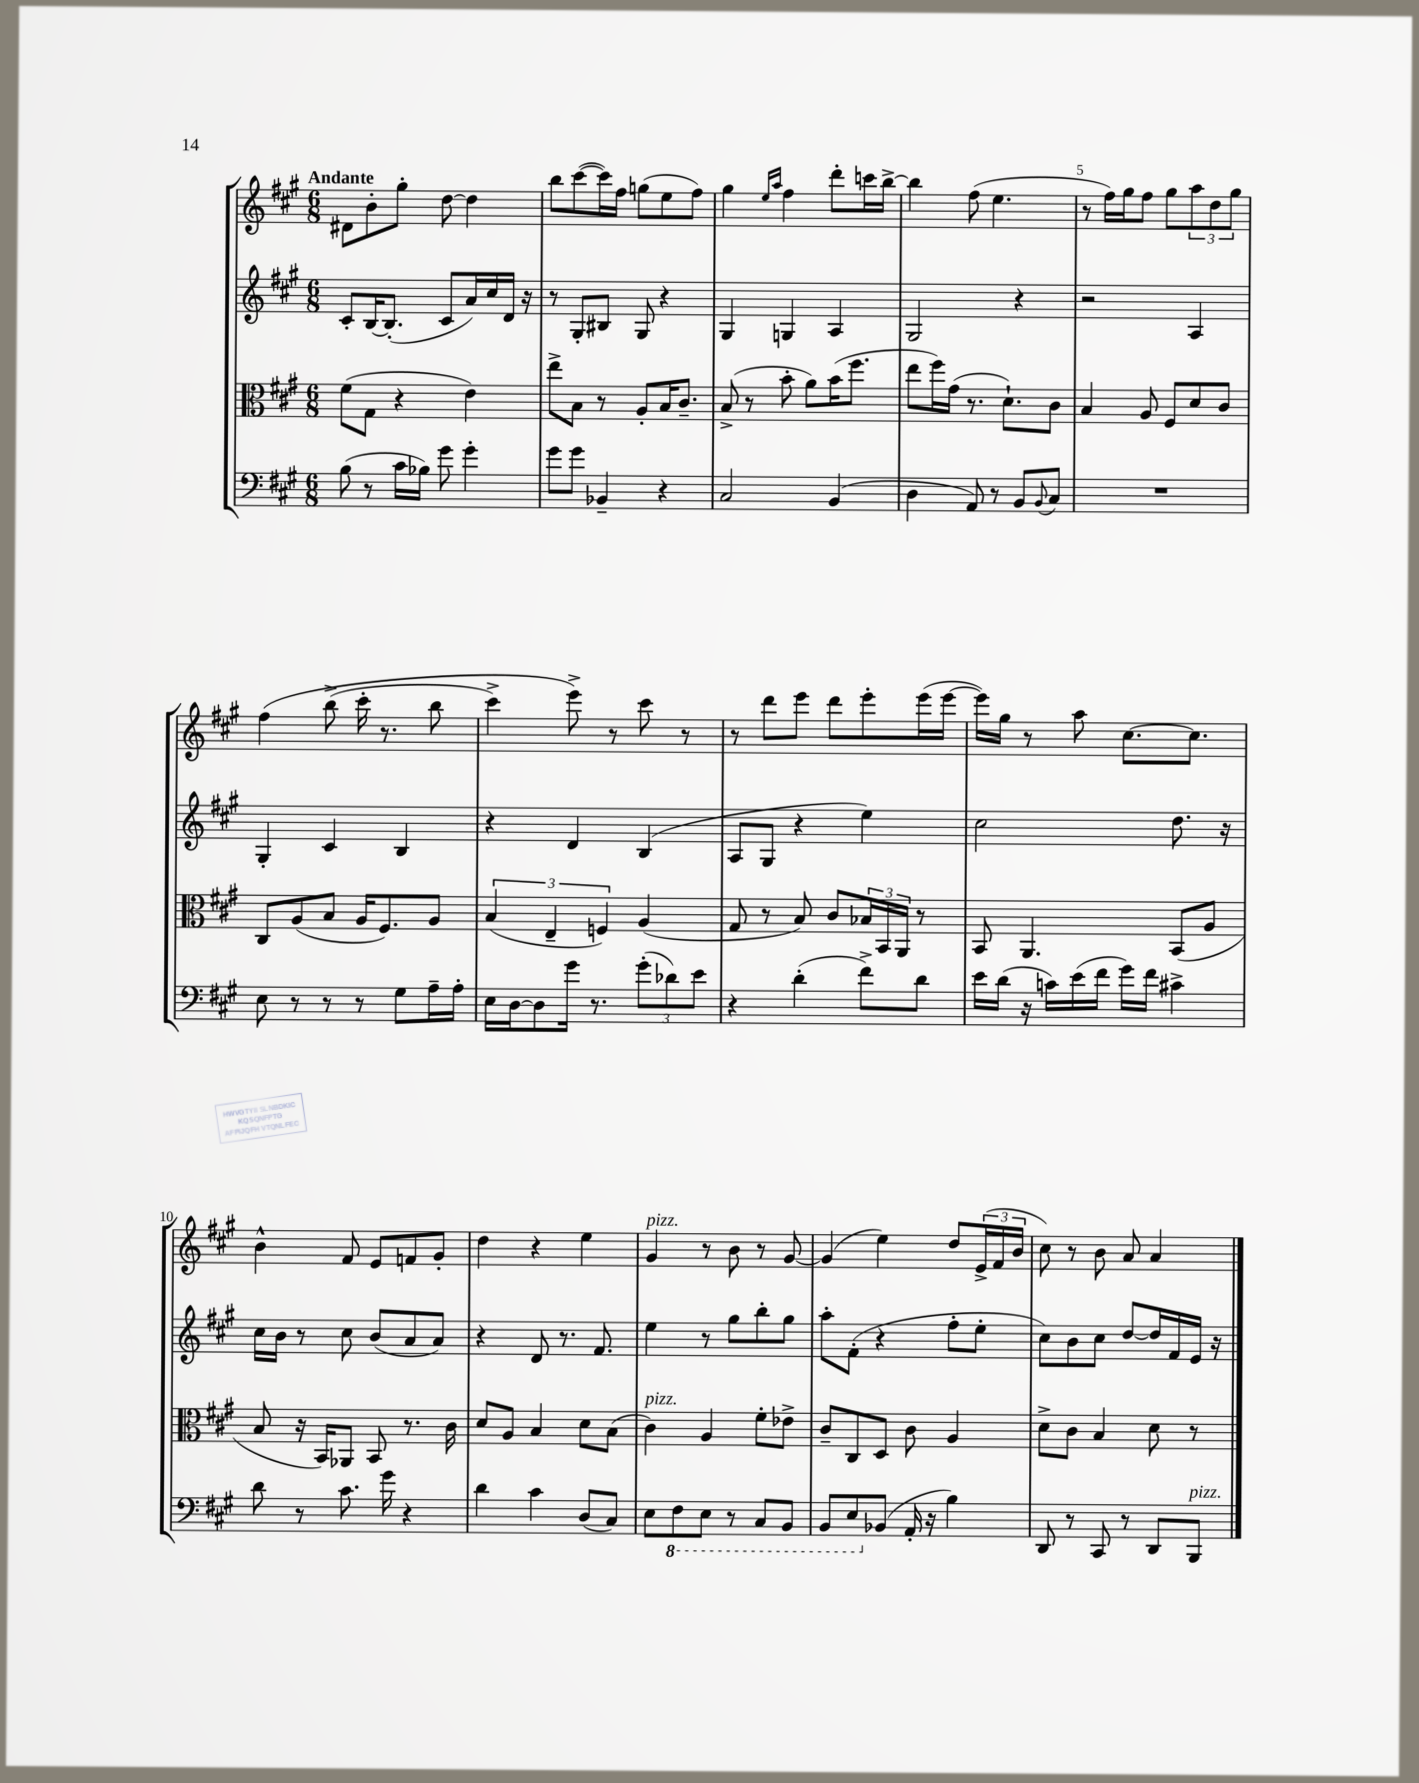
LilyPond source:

<<
\new StaffGroup <<
\new Staff = "s0" {
    \clef treble \key a \major \numericTimeSignature \time 6/8 \tempo "Andante"
    dis'8 b'8-. gis''8-. d''8~ d''4 |
    b''8 cis'''8~( cis'''16) fis''16 g''8( e''8 fis''8) |
    gis''4 \grace { e''16 a''16 } fis''4 d'''8-. c'''16 b''16~-> |
    b''4 fis''8( e''4. |
    r8 fis''16) gis''16 fis''8 gis''8 \tuplet 3/2 { a''8 d''8 gis''8 } |
    fis''4\( b''8->( cis'''16-. r8. b''8 |
    cis'''4->) e'''8->\) r8 cis'''8 r8 |
    r8 d'''8 e'''8 d'''8 e'''8-. e'''16( e'''16~ |
    e'''16) gis''16 r8 a''8 cis''8.~ cis''8. |
    b'4-^ fis'8 e'8 f'8 gis'8-. |
    d''4 r4 e''4 |
    gis'4^\markup { \italic "pizz." } r8 b'8 r8 gis'8~ |
    gis'4( e''4) d''8 \tuplet 3/2 { e'16->( fis'16 b'16 } |
    cis''8) r8 b'8 a'8 a'4 \bar "|." |
}
\new Staff = "s1" {
    \clef treble \key a \major \numericTimeSignature \time 6/8
    cis'8-. b16~ b8.-.( cis'8 a'16) cis''16 d'16 r16 |
    r8 gis8-. bis8 gis8 r4 |
    gis4 g4 a4 |
    gis2 r4 |
    r2 a4 |
    gis4-. cis'4 b4 |
    r4 d'4 b4( |
    a8 gis8 r4 e''4) |
    cis''2 d''8. r16 |
    cis''16 b'16 r8 cis''8 b'8( a'8 a'8) |
    r4 d'8 r8. fis'8. |
    e''4 r8 gis''8 b''8-. gis''8 |
    a''8-. fis'8-.( r4 fis''8-. e''8-. |
    cis''8) b'8 cis''8 d''8~ d''16 fis'16 e'16 r16 \bar "|." |
}
\new Staff = "s2" {
    \clef alto \key a \major \numericTimeSignature \time 6/8
    fis'8( gis8 r4 e'4) |
    e''8-> b8 r8 a8-. b16 cis'8.-- |
    b8->( r8 b'8-. a'8) b'16( fis''8. |
    e''8 fis''16) gis'16( r8. d'8.-!) cis'8 |
    b4 a8 fis8 d'8 cis'8 |
    cis8 a8( b8 a16 fis8.) a8 |
    \tuplet 3/2 { b4( e4-- f4) } a4( |
    gis8 r8 b8) cis'8 \tuplet 3/2 { bes16 b,16 a,16 } r8 |
    b,8 a,4. b,8( a8 |
    b8 r16 b,16) aes,8 b,8 r8. cis'16 |
    d'8 a8 b4 d'8 b8( |
    cis'4^\markup { \italic "pizz." }) a4 fis'8-. ees'8-> |
    cis'8-- cis8 d8 cis'8 a4 |
    d'8-> cis'8 b4 d'8 r8 \bar "|." |
}
\new Staff = "s3" {
    \clef bass \key a \major \numericTimeSignature \time 6/8
    b8( r8 cis'16 bes16) gis'8 gis'4-. |
    gis'8 gis'8 bes,4-- r4 |
    cis2 b,4( |
    d4 a,8) r8 b,8 \appoggiatura { b,8 } cis8 |
    R2. |
    e8 r8 r8 r8 gis8 a16-- a16-. |
    e16 d16~ d8 gis'16 r8. \tuplet 3/2 { gis'8-.( des'8) e'8 } |
    r4 d'4-.( fis'8->) d'8 |
    e'16 d'16( r16 c'16) e'16( fis'16 gis'16) fis'16 cis'4-> |
    d'8 r8 cis'8. gis'16 r4 |
    d'4 cis'4 d8( cis8) |
    e8 \ottava #-1 fis,8 e,8 r8 cis,8 b,,8 |
    b,,8 e,8 \ottava #0 bes,8( a,16-. r16 b4) |
    d,8 r8 cis,8 r8 d,8 b,,8^\markup { \italic "pizz." } \bar "|." |
}
>>
>>
\layout { \context { \Score \override BarNumber.break-visibility = ##(#f #t #t) barNumberVisibility = #(every-nth-bar-number-visible 5) } }
